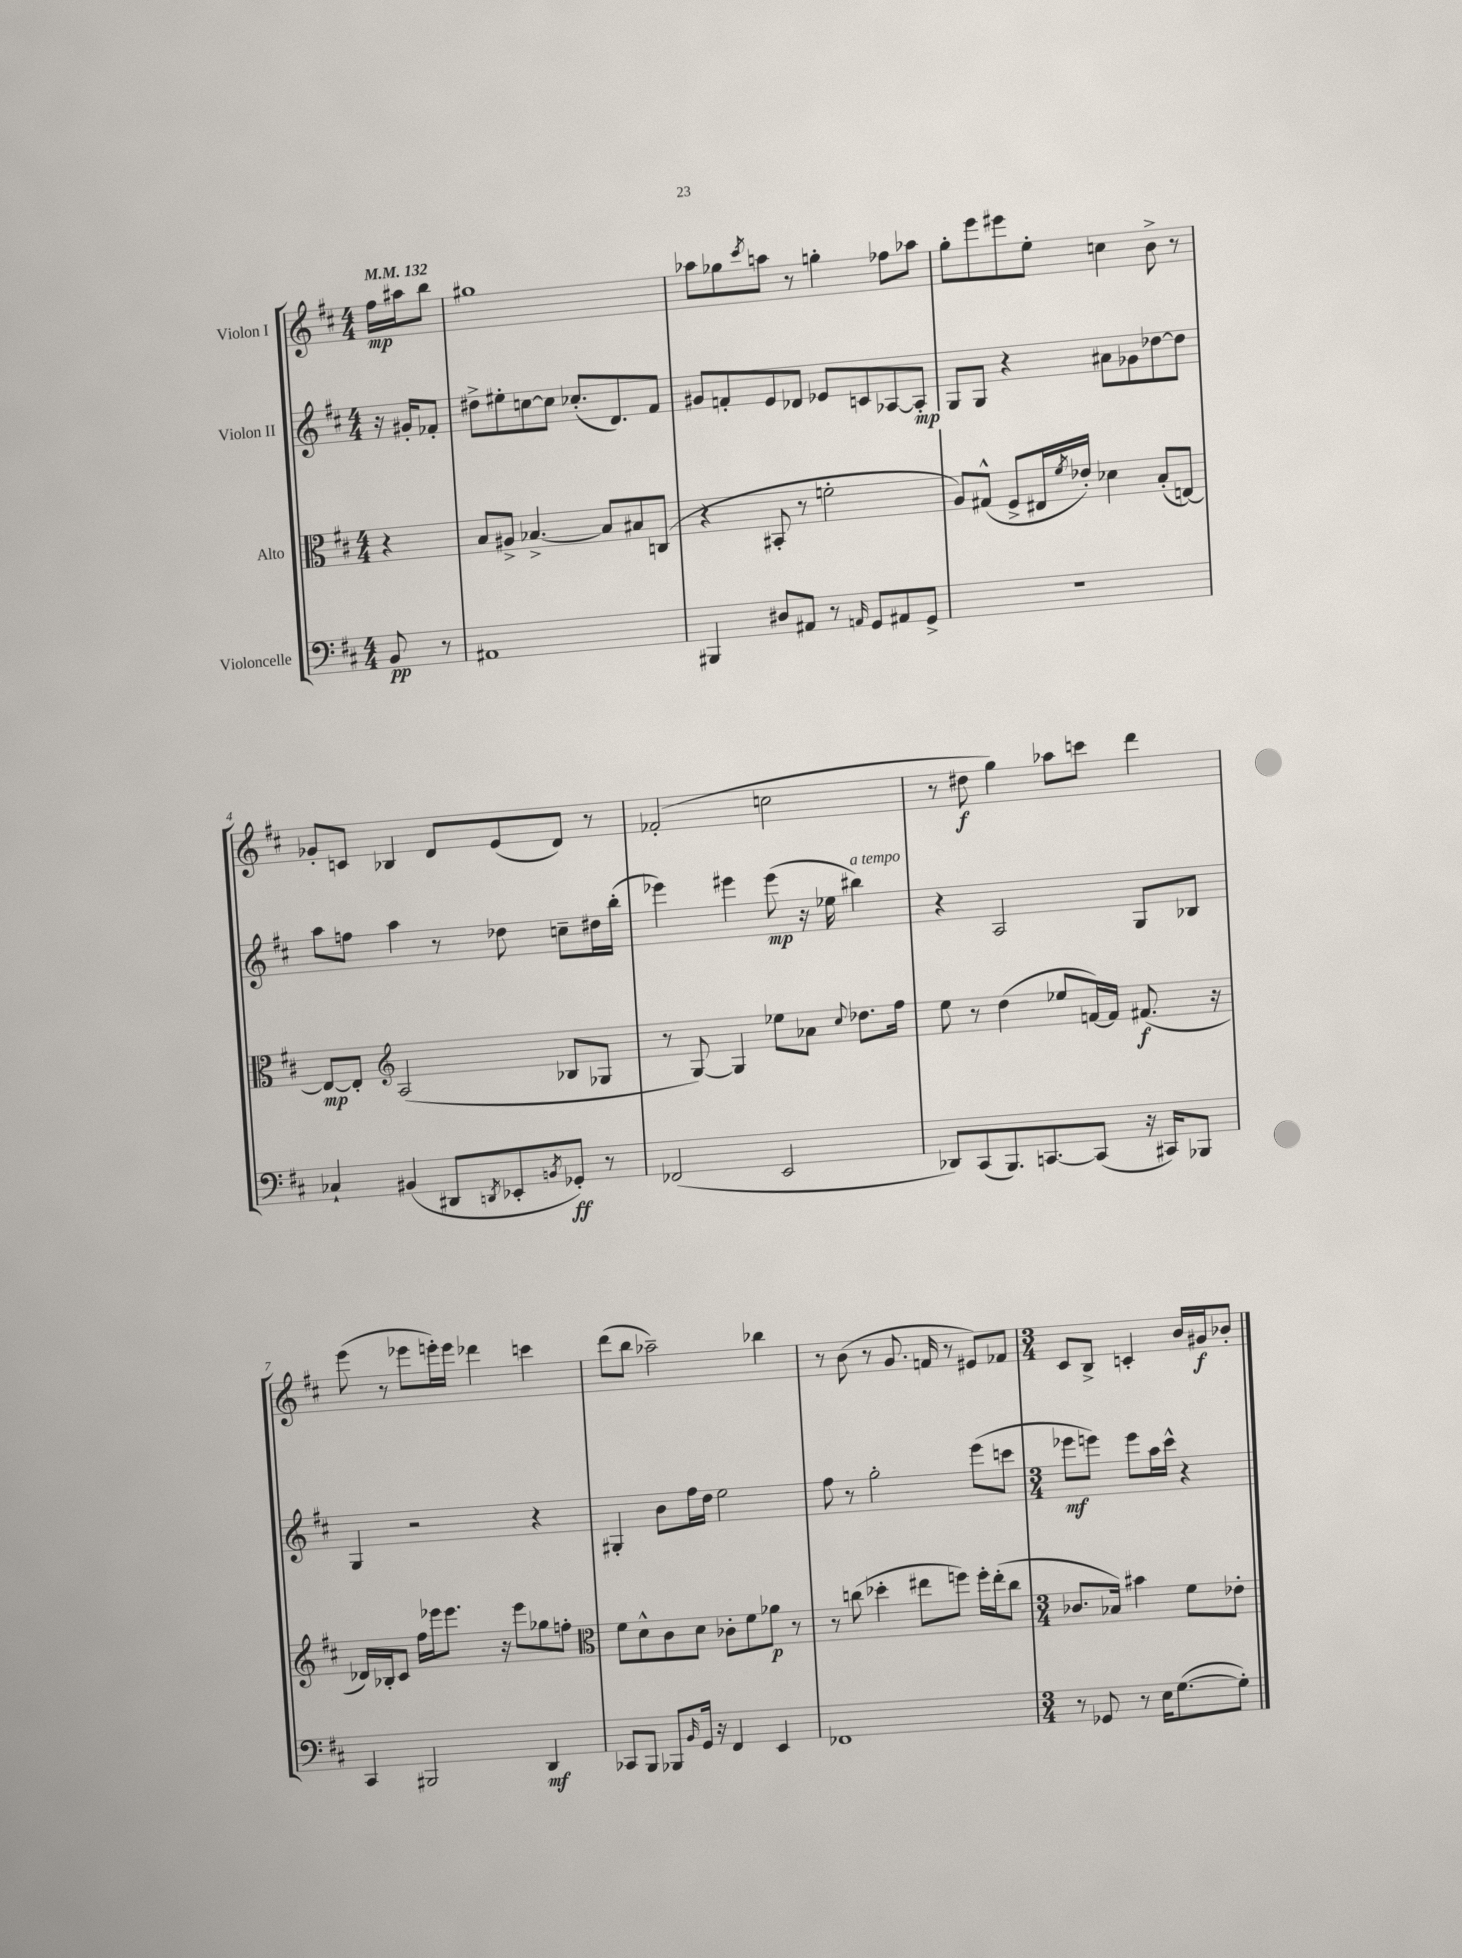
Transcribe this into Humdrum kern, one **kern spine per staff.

**kern	**kern	**kern	**kern
*staff4	*staff3	*staff2	*staff1
*clefF4	*clefC3	*clefG2	*clefG2
*k[f#c#]	*k[f#c#]	*k[f#c#]	*k[f#c#]
*M4/4	*M4/4	*M4/4	*M4/4
*MM132	*MM132	*MM132	*MM132
8BB/	4r	16r	16ff#\LL
.	.	16g#'/LK	16aa#\J
8r	.	8f-'/J	8bb\J
=	=	=	=
1AA#	8B/L	8dd#^\L	1gg#
.	8A#^/J	8ee#'\	.
.	[4.B-^/	[8cc\	.
.	.	8cc\]J	.
.	.	(8.cc-'/L	.
.	8B-/]L	.	.
.	.	8.d/)	.
.	8B#/	.	.
.	(8C/J	8f#/J	.
=	=	=	=
4BBB#/	4r	8g#/L	8aa-\L
.	.	8f'/	8gg-\
.	.	.	8qccc#/
8D#/L	8BB#'/	8e/	8aa\J
8AA#/J	8r	8d-/J	8r
8r	2f'\	8e-/L	4gg'\
16qqAA/	.	.	.
8GG/L	.	8c/	.
8AA#/	.	[8A-/	8ff-\L
8GG^/J	.	8A-'/]J	8aa-\J
=	=	=	=
1r	8A/L)	8G/L	8gg'\L
.	(8G#^^/J	8G/J	8eee\
.	8F#^/L	4r	8eee#\
.	16E#/L	.	8ee'\J
.	8qf#/	.	.
.	16e-'/JJ)	.	.
.	4d-\	8a#\L	4cc\
.	.	8g-\	.
.	(8B'/L	[8dd-\	8b^\
.	[8E/J)	8dd-\]J	8r
=	=	=	=
4C-`/	8E/_L	8aa\L	8g-'/L
.	8E'/]J	8ff\J	8c/J
*	*clefG2	*	*
(4BB#/	(2A/	4aa\	4B-/
8DD#/L	.	8r	8d/L
8qDD/	.	.	.
8EE-'/	.	8dd-\	(8e/
8qBB/	.	.	.
8GG-'/J)	8B-/L	8cc~\L	8d/J)
8r	8G-/J	16dd#\L	8r
.	.	(16bb'\JJ	.
=	=	=	=
(2FF-/	8r	4eee-\)	(2f-'/
.	[8G/)	.	.
.	4G/]	4eee#\	.
2EE/	8ee-\L	(8eee#\	2cc\
.	8a-\J	16r	.
.	.	16ee-\	.
.	8qqcc#/	.	.
.	8.dd-\L	4bb#\)	.
.	16ff#\Jk	.	.
=	=	=	=
8DD-/L)	8ee\	4r	8r
(8CC#/	8r	.	8dd#\
8.BBB/)	(4dd\	2A/	4gg\)
[8.CC/	.	.	.
.	8ee-/L	.	8aa-\L
(8CC/]J	[16f/L)	.	8ccc\J
.	16f/]JJ	.	.
16r	(8.f#/	8G/L	4ddd\
16CC#/LK)	.	.	.
8BBB-/J	.	8B-/J	.
.	16r	.	.
=	=	=	=
4CC#/	16d-/LL)	4G/	(8eee\
.	16B-'/J	.	.
.	8c#/J	.	8r
2BBB#/	16ff#\LL	2r	8eee-\L
.	16eee-\J	.	.
.	8.eee-\J	.	16eee'\L)
.	.	.	16eee\JJ
.	.	.	4ddd-\
.	16r	.	.
.	8eee-\L	.	.
4DD/	8gg-\	4r	4ccc\
.	8ff'\J	.	.
=	=	=	=
*	*clefC3	*	*
8CC-/L	8f#\L	4G#'/	(8ddd\L
8BBB/J	8d^^\	.	8bb\J
8BBB-/L	8c#\	8b\L	2aa-~\)
16qqBB/	.	.	.
16GG/Jk	8d\J	16ff#\L	.
16r	.	16dd\JJ	.
4FF#/	8c-'\L	2ee\	.
.	8f#\	.	.
4EE/	8a-\J	.	4bb-\
.	8r	.	.
=	=	=	=
1FF-	8r	8ff#\	8r
.	(8cc\	8r	(8b\
.	4dd-'\	2gg'\	8r
.	.	.	8.g/
.	8ee#\L	.	.
.	.	.	16f/
.	8ff\J)	.	8r
.	16ff'\LL	(8eee\L	8e#/L)
.	(16ee#'\J	.	.
.	8cc\J	8ccc\J	8f-/J
=	=	=	=
*M3/4	*M3/4	*M3/4	*M3/4
8r	8.c-/L	8eee-\L	8c#/L
8GG-/	.	8eee\J)	8B^/J
.	16B-/Jk)	.	.
8r	4b#\	8eee\L	4c'/
16E\LK	.	16aa\L	.
([8.G\	.	16ccc#^^\JJ	.
.	8f#\L	4r	16b/LL
.	.	.	16g#/J
8G'\]J)	8e-'\J	.	8b-'/J
==	==	==	==
*-	*-	*-	*-
